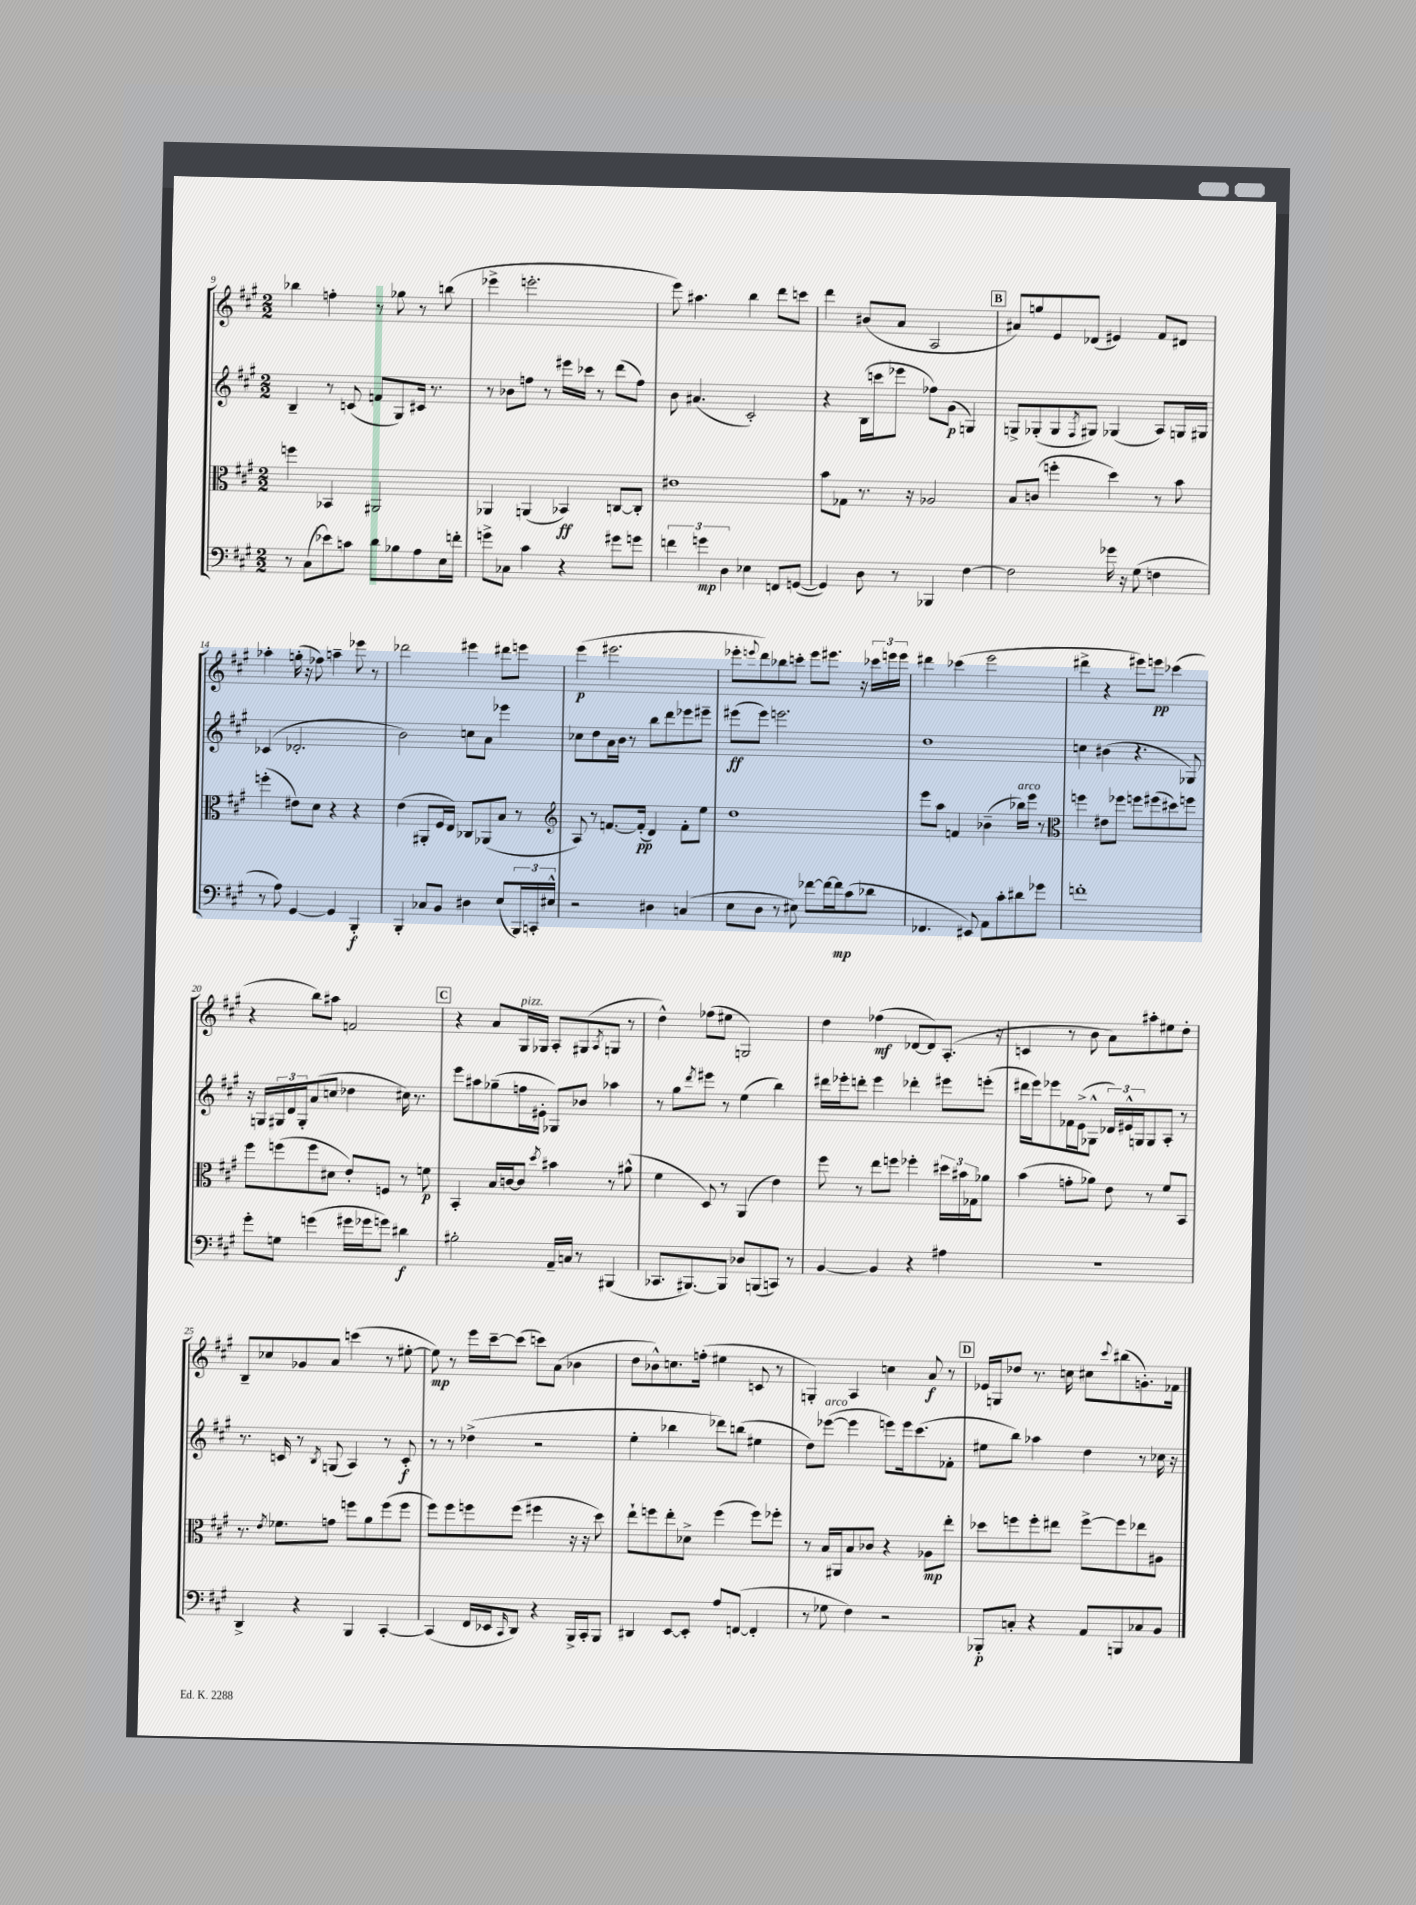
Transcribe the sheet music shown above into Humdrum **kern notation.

**kern	**kern	**kern	**kern
*staff4	*staff3	*staff2	*staff1
*clefF4	*clefC3	*clefG2	*clefG2
*k[f#c#g#]	*k[f#c#g#]	*k[f#c#g#]	*k[f#c#g#]
*M2/2	*M2/2	*M2/2	*M2/2
8r	4ff\	4B~/	4bb-\
(8C#\L	.	.	.
8e-\)	4BB-/	8r	4ff'\
8c\J	.	(8c/	.
8d\L	2AA#/	8f/L	8r
8B-\	.	8G#/)	8gg-\
8A\	.	16c#/Jk	8r
.	.	8.r	.
16E\L	.	.	(8bb\
16f'\JJ	.	.	.
=	=	=	=
8g^\L	4AA-/	8r	4eee-^\
8C-\J	.	8b-\L	.
4c#\	(4AA/	8ff\J	2.eee'\
.	.	8r	.
4r	4BB-/)	16eee#\LL	.
.	.	16ccc-\JJ	.
.	.	8r	.
8g#\L	[8C/L	(8ddd\L	.
8g\J	8C'/]J	8ff\J)	.
=	=	=	=
6f\	1e#	8b\	8eee\)
.	.	(4.a#/	4.aa#\
6g\	.	.	.
6D\	.	.	.
4E-\	.	2c#'/)	4bb\
8FF/L	.	.	8ddd\L
([8GG/J	.	.	8ccc\J
=	=	=	=
4GG/])	8b\L	4r	4ddd\
.	8G-\J	.	.
8D\	8.r	(16B\LL	(8b#/L
.	.	16ccc\J	.
8r	.	8eee-\J	8a/J
.	16r	.	.
4BBB-/	2A-/	8ff-\L)	2A/
.	.	(8g#\J	.
[4F#\	.	4G/)	.
=	=	=	=
2F#\]	8B/L	8G^/L	8a#/L)
.	(8c/J	(8G-'/	8gg/
.	4ff'\	8G-/	8e/
.	.	8qF#/	.
.	.	8G#/J)	(8d-/J
16g-\	4dd\)	(4G-/	4e#/)
16r	.	.	.
(8G#\	.	.	.
4F\	8r	8A/L)	8f#/L
.	8b\	16G/L	8d#/J
.	.	16G#/JJ	.
=	=	=	=
8r	(4ff'\	(4c-/	4aa-'\
8A\)	.	.	.
[4GG#/	8e#\L)	2.d-'/	(16gg'\
.	.	.	16r
.	8d\J	.	8ff-\)
4GG#/]	4r	.	4aa~\
4BBB'/	4r	.	8eee-\
.	.	.	8r
=	=	=	=
4BBB'/	(4e\	2b\)	2ddd-\
8C-/L	8AA#'/L	.	.
8BB/J	16F#/L	.	.
.	16E/JJ)	.	.
4D#\	8C-/L	8cc\L	4eee#\
.	(8AA-/	8a\J	.
(8E/L	8B/J	4eee-\	8ddd#\L
24BBB/L)	8r	.	8eee\J
24CC'/	.	.	.
24E#^^/JJ	.	.	.
=	=	=	=
*	*clefG2	*	*
2r	8A/)	8cc-\L	(4eee\
.	8r	8dd\	.
.	[8.f/L	16a\L	2.eee#\
.	.	16b\JJ	.
.	.	8r	.
.	(16f'/]Jk	.	.
4D#\	4d/)	8bb\L	.
.	.	8ddd\	.
(4C/	8f'\L	8eee-\	.
.	8ee\J	8eee#~\J	.
=	=	=	=
8E\L	1dd	(8eee#\L	8eee-'\L
.	.	.	8qqeee/
8D\J	.	8eee#\J)	8ddd\)
8r	.	2.eee\	8bb-\
8E#\)	.	.	8ccc'\J
[8f-\L	.	.	8eee\L
16f-\_L	.	.	8.eee#\J
16f-\]J	.	.	.
(8c#\	.	.	.
.	.	.	16r
8d-\J	.	.	24ccc-\LL
.	.	.	24eee\
.	.	.	24eee\JJ
=	=	=	=
4.FF-/	8eee\L	1dd	4ddd#\
.	8aa\J	.	.
.	4f/	.	(4ccc-\
8EE#/)	.	.	.
8AA\L	(4b-~\	.	2eee\
8c#'\	.	.	.
8d#\	16bb-\LL)	.	.
.	16eee\JJ	.	.
8g-\J	8r	.	.
=	=	=	=
*	*clefC3	*	*
1f'	4ff\	4cc\	4ddd#^\
.	8e#\L	(4b#\	4r
.	8ff-\J	.	.
.	8ff\L	4.r	8eee#\L)
.	(8ff#\	.	8eee\J
.	8dd#\)	.	(4ccc-\
.	8ff\J	8G-/)	.
=	=	=	=
8g#'\L	8ff#\L	16r	4r
.	.	16G/LL	.
8G\J	(8ff\	24G#/	.
.	.	24d/	.
.	.	24G#'/J	.
(4g\	8ff\	(8a/	8bb\L)
.	8d#\J	8cc/J	8aa#\J
16g#\LL	8e'/L)	4dd-\	2f/
16g-\J	.	.	.
8g\J)	8F/J	.	.
4d#\	8r	16cc#\)	.
.	.	8.r	.
.	8f\	.	.
=	=	=	=
2B#'\	4BB'/	8eee\L	4r
.	.	8aa#\	.
.	16B/LL	(8gg-~\	8a/L
.	[16c/J	.	.
.	8c/]J	16ff\L	16G#/L
.	.	16e#'\JJ	16G-/JJ
.	8qdd/	.	.
16AA~/LL	4b#\	8G-/L)	8A'/L
16C/JJ	.	.	.
8r	.	8b-/J	(8G#/
.	.	.	8qA/
(4BBB#/	8r	4aa-\	8G/J
.	(8a#^^\	.	8r
=	=	=	=
8.CC-/L	4f#\	8r	4dd^^\)
.	.	8gg#\L	.
[8.BBB#/)	.	.	.
.	.	8qddd/	.
.	8D/)	8eee#\J	(8ff-\L
8BBB#/]J	8r	8r	8ee#\J
8D-/L	(4AA/	(4ee\	2G/)
(8BBB/	.	.	.
8CC/J)	4e\)	4bb\)	.
8r	.	.	.
=	=	=	=
[4BB/	8ff#\	16ddd#\LL	4dd\
.	.	16eee-'\J	.
.	8r	8ddd'\J	.
4BB/]	8ee\L	4eee-\	(4ff-\
.	8ff\J	.	.
4r	4ff-'\	4ddd-'\	[8d-/L
.	.	.	8d-/])
4A#\	24dd#\LL	8eee#\L	(8.A'/J
.	24b#\	.	.
.	24G-\J	.	.
.	8a-\J	(8eee'\J	.
.	.	.	16r
=	=	=	=
1r	(4b\	16ddd#\LL	4c/
.	.	16eee\J)	.
.	.	8eee-\	.
.	8g'\L	16f-\L	8r
.	.	(16e^\J	.
.	8a-\J)	8G-^^\J	8b\
.	8e\	24d-/LL)	8a\L)
.	.	24e#^^/	.
.	.	24G/J	.
.	8r	8G/	8aa#'\
.	8f#/L	8A'/J	8ee#\
.	8BB/J	8r	8dd'\J
=	=	=	=
4DD^/	8.r	8.r	8B~/L
.	.	.	8cc-/
.	8qe/	.	.
.	8.f-\L	16c/	.
4r	.	8r	8g-/
.	.	8qB/	.
.	8g\J	(8G/	8a/J
4BBB/	8ff\L	4A/)	(4ccc\
.	8a\	.	.
[4CC#'/	(8ff\	8r	8r
.	8ff\J	8c'/	[8ee#'\
=	=	=	=
(4CC#/]	8ff#\L)	8r	8ee#\])
.	8ff#\	8r	8r
16FF#/LL	8ff\	(4dd-^\	16eee\LL
16EE-/J	.	.	[16ccc#~\J
16qqCC#/	.	.	.
8DD/J)	(8ff\J	.	(8ccc#\]J
4r	4ff#\	2r	8ccc\L)
.	.	.	(8a\J
16BBB^/LL	16r	.	4b-\
16CC#'/J	16r	.	.
8BBB/J	8dd\)	.	.
=	=	=	=
4DD#/	8ee`\L	4ee'\	8dd\L
.	8ff\	.	8b-^^\)
[8EE/L	8ee'\	4bb-\	8.cc\
8EE'/]J	8d-^\J	.	.
.	.	.	(16ff'\Jk
8A/L	(4ff\	8ddd-\L)	4ee#\
([8FF/J	.	(8bb\J	.
4FF'/]	8ff\L)	4ee#\	8c/
.	8ff-'\J	.	8r
=	=	=	=
8r	8r	8dd\L)	4G'/)
8G-\	16B/LL	([8eee-\J	.
.	16AA#/J	.	.
4F#\)	8B/	4eee-\]	4A/
.	8c-/J	.	.
2r	4r	8eee\L)	4cc\
.	.	16eee\k	.
.	.	(8.ccc#\	.
.	8A-\L	.	8a/
.	8ee'\J	8f-'\J	8r
=	=	=	=
8BBB-'/L	8dd-\L	8ee#\L	16e-/LL
.	.	.	16G/J
8C'/J	8ff\	8bb\J)	8dd-/J
4r	8ff'\	4aa-\	8.r
.	8ee#\J	.	.
.	.	.	16cc\
8AA/L	[8ff^\L	4dd\	8cc#\L
.	.	.	8qqccc#/
8BBB/	8ff\]	.	(8bb#\
8C-/	8ee-\	8r	8.g'\)
8BB/J	8A#\J	16cc-\	.
.	.	16r	16f-\Jk
==	==	==	==
*-	*-	*-	*-
